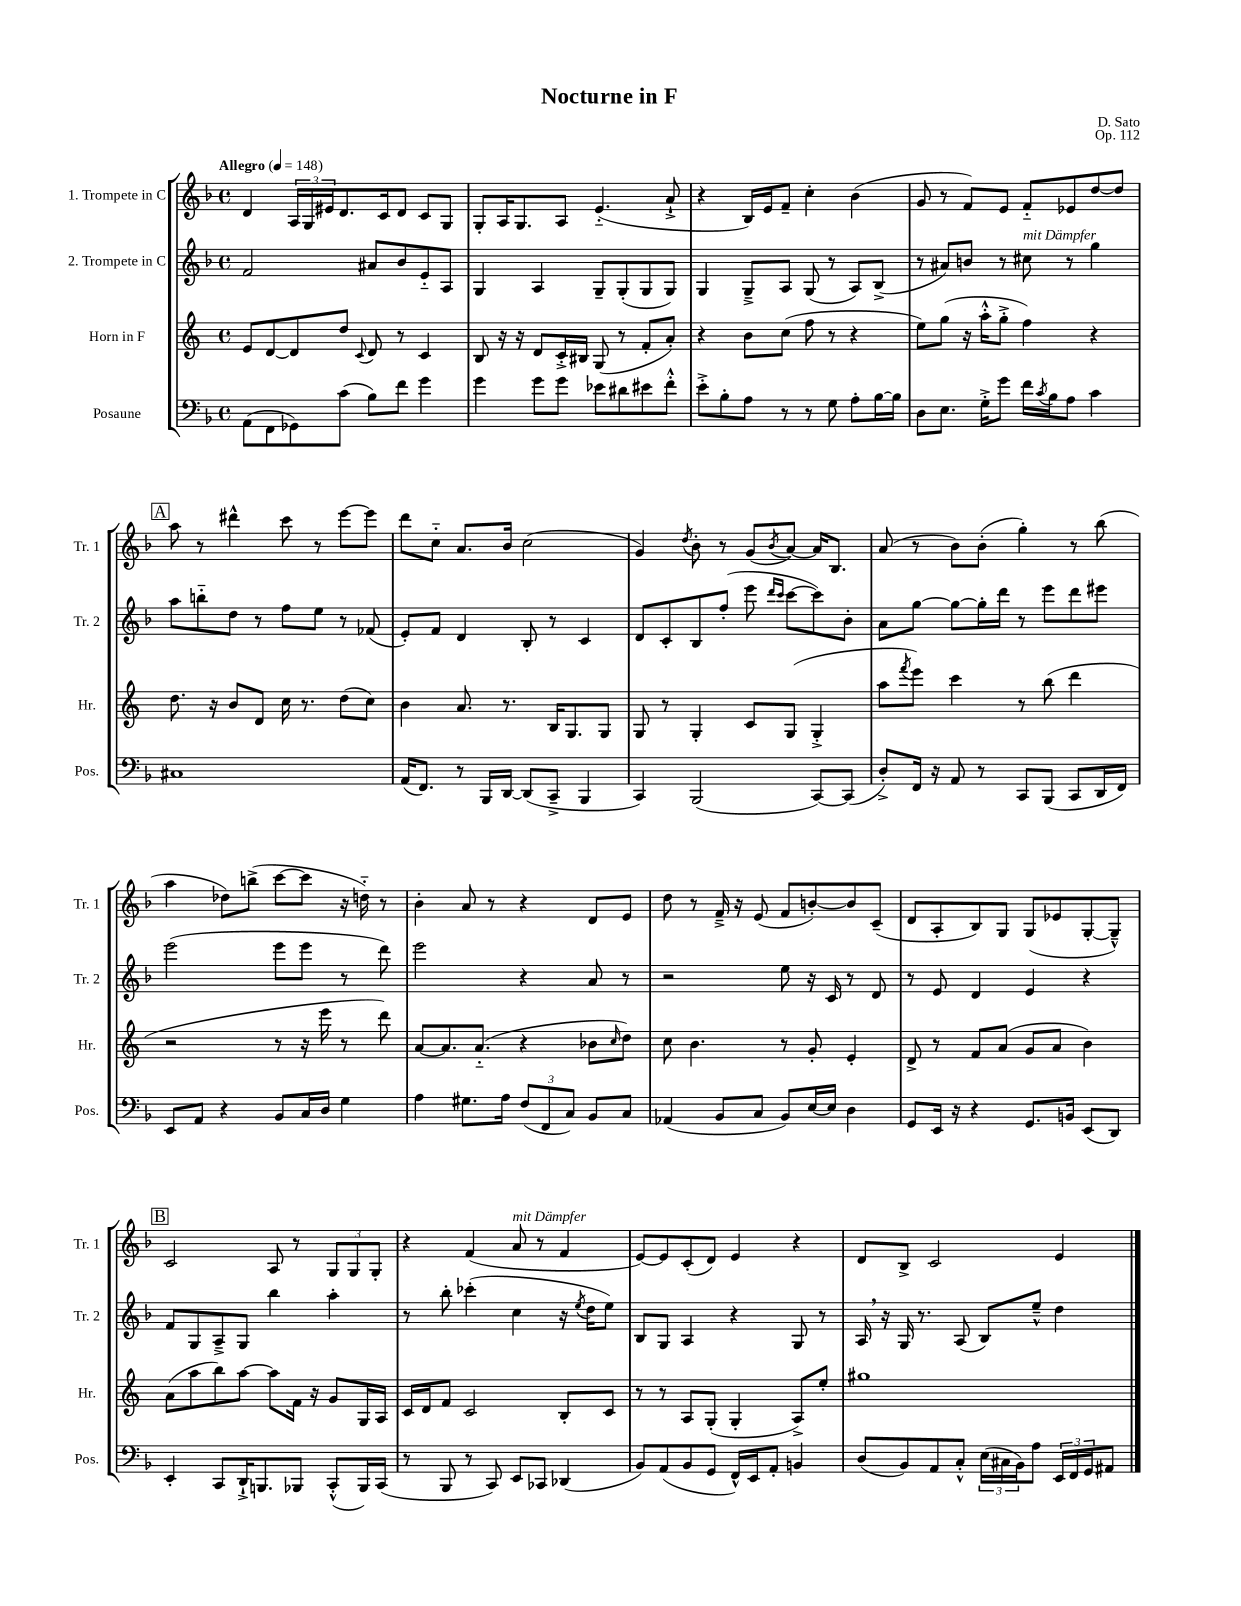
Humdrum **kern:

**kern	**kern	**kern	**kern
*staff4	*staff3	*staff2	*staff1
*clefF4	*clefG2	*clefG2	*clefG2
*k[b-]	*k[]	*k[b-]	*k[b-]
*M4/4	*M4/4	*M4/4	*M4/4
*met(c)	*met(c)	*met(c)	*met(c)
*MM148	*MM148	*MM148	*MM148
(8AA\L	8e/L	2f/	4d/
8FF\	[8d/	.	.
8GG-\)	8d/]	.	24A/LL
.	.	.	24G/
.	.	.	24e#/J
(8c\J	8dd/J	.	8.d/
.	8qqc/	.	.
8B-\L)	8d/	8a#/L	.
.	.	.	16c/k
8f\J	8r	8b-/	8d/J
4g\	4c/	8e'~/	8c/L
.	.	8A/J	8G/J
=	=	=	=
4g\	8B/	4G/	8G'/L
.	16r	.	16A/K
.	16r	.	8.G/
8g\L	8d/L	4A/	.
8g\J	16c'^/L	.	8A/J
.	16B#/JJ	.	.
8e-\L	(8G/	8G~/L	(4.e'~/
8d#\	8r	(8G'/	.
8e#\	8f'/L	8G/	.
8f'^^\J	8a'/J)	8G/J)	8a`^/
=	=	=	=
8e'^\L	4r	4G/	4r
8B-'\	.	.	.
8A\J	8b\L	8G~^/L	16B-/LL)
.	.	.	16e/J
8r	(8cc\J	8A/J	8f~/J
8r	8ff\	(8G/	4cc'\
8G\	8r	8r	.
8A'\L	4r	8A/L)	(4b-\
[16B-\L	.	(8B-^/J	.
16B-\]JJ	.	.	.
=	=	=	=
8D\L	8ee\L)	8r	8g/
8.E\J	(8gg\J	8a#/L)	8r
.	16r	8b/J	8f/L)
16G'^\LK	16aa'^^\LK	.	.
8g\J	8gg'^\J	8r	8e/J
16f\LL	4ff\)	8cc#\	8f'~/L
8qc/	.	.	.
16B-\J	.	.	.
8A\J	.	8r	8e-/
4c\	4r	4gg\	[8dd/
.	.	.	8dd/]J
=	=	=	=
1C#	8.dd\	8aa\L	8aa\
.	.	8bb'~\	8r
.	16r	.	.
.	8b/L	8dd\J	4ddd#^^\
.	8d/J	8r	.
.	16cc\	8ff\L	8ccc\
.	8.r	.	.
.	.	8ee\J	8r
.	(8dd\L	8r	[8eee\L
.	8cc\J)	(8f-/	8eee\]J
=	=	=	=
(16AA/LK	4b\	8e'/L)	8ddd\L
8.FF/J)	.	.	.
.	.	8f/J	8cc'~\J
8r	8.a/	4d/	8.a/L
16BBB-/LL	.	.	.
[16DD/JJ	8.r	.	16b-/Jk
(8DD/]L	.	8B-'/	(2cc\
8CC~^/J	16B/LK	8r	.
.	8.G/	.	.
4BBB-/	.	4c/	.
.	8G/J	.	.
=	=	=	=
4CC/)	8G/	8d/L	4g/)
.	8r	8c'/	.
.	.	.	8qdd/
(2BBB-/	4G'/	8B-/	8b-'\
.	.	(8ff'/J	8r
.	8c/L	8eee\	(8g/L
.	.	16qqddd/LL	.
.	.	16qqccc/JJ	8qb-/
.	(8G/J	[8ccc\L	[8a/J)
[8CC/L)	4G'^/	8ccc\])	16a/]LK
.	.	.	8.B-/J
(8CC/]J	.	8b-'\J	.
=	=	=	=
8D'^/L)	8aa\L	8a\L	(8a/
.	8qfff/	.	.
16FF/Jk	8eee\J)	[8gg\J	8r
16r	.	.	.
8AA/	4ccc\	8gg\_L	8b-\L)
8r	.	16gg'\]L	(8b-'\J
.	.	16ddd\JJ	.
8CC/L	8r	8r	4gg'\)
(8BBB-/J	(8bb\	8eee\L	.
8CC/L	4ddd\	8ddd\	8r
16DD/L	.	8eee#\J	(8bb-\
16FF/JJ)	.	.	.
=	=	=	=
8EE/L	2r	(2eee\	4aa\
8AA/J	.	.	.
4r	.	.	8dd-\L)
.	.	.	(8bb^\J
8BB-/L	8r	8eee\L	[8ccc\L
16C/L	16r	8eee\J	8ccc\]J
16D/JJ	16eee\	.	.
4G\	8r	8r	16r
.	.	.	16dd'~\)
.	8ddd\)	8ddd\)	8r
=	=	=	=
4A\	[8a/L	2eee\	4b-'\
.	8.a/]	.	.
8.G#\L	.	.	8a/
.	(8.a'~/J	.	.
.	.	.	8r
16A\Jk	.	.	.
(12F/L	4r	4r	4r
12FF/	.	.	.
12C/J)	.	.	.
8BB-/L	8b-\L	8a/	8d/L
.	16qqcc/	.	.
8C/J	8dd\J)	8r	8e/J
=	=	=	=
(4AA-/	8cc\	2r	8dd\
.	4.b\	.	8r
8BB-/L	.	.	16f~^/
.	.	.	16r
8C/J	.	.	(8e/
8BB-/L)	8r	8ee\	8f/L
[16E/L	8g'/	16r	[8b'/)
16E/]JJ	.	16c/	.
4D\	4e'/	8r	8b/]
.	.	8d/	(8c~/J
=	=	=	=
8GG/L	8d^/	8r	8d/L
16EE/Jk	8r	8e/	8A'/
16r	.	.	.
4r	8f/L	4d/	8B-/)
.	(8a/J	.	8G/J
8.GG/L	8g/L	4e/	(8G/L
.	8a/J	.	8e-/
16BB/Jk	.	.	.
(8EE/L	4b\)	4r	[8G'/
8DD/J)	.	.	8G~^^/]J)
=	=	=	=
4EE'/	(8a\L	8f/L	2c/
.	8aa\	8G/	.
8CC/L	8bb\)	8A~^/	.
16DD`^/K	[8aa\J	8G/J	.
8.BBB/	.	.	.
.	8aa\]L	4bb-\	8A/
8BBB-/J	16f\Jk	.	8r
.	16r	.	.
(8CC'^^/L	8g/L	4aa'\	12G/L
.	.	.	12G/
16BBB-/L)	16G/L	.	.
.	.	.	12G'/J
(16CC/JJ	16A/JJ	.	.
=	=	=	=
8r	16c/LL	8r	4r
.	16d/J	.	.
8BBB-/	8f/J	8bb-'\	.
8r	2c/	(4ccc-'\	(4f/
8CC/)	.	.	.
8EE/L	.	4cc\	8a/
8CC-/J	.	.	8r
(4DD-/	8B'/L	16r	4f/
.	.	8qee/	.
.	.	16dd\LK	.
.	8c/J	8ee\J)	.
=	=	=	=
8BB-/L)	8r	8B-/L	[8e/L)
(8AA/	8r	8G/J	8e/]
8BB-/	8A/L	4A/	(8c'/
8GG/J	(8G'/J	.	8d/J)
16FF^^/LL)	4G'/	4r	4e/
16EE/J	.	.	.
8AA'/J	.	.	.
4BB/	8A^/L)	8G/	4r
.	8ee'/J	8r	.
=	=	=	=
(8D/L	1gg#	16A/	8d/L
.	.	16r	.
8BB-/)	.	16G/	8B-^/J
.	.	8.r	.
8AA/	.	.	2c/
8C'^^/J	.	(8A/	.
(24E\LL	.	8B-/L)	.
24C#\	.	.	.
24BB-\J)	.	.	.
8A\J	.	8ee~^^/J	.
24EE/LL	.	4dd\	4e/
24FF/	.	.	.
24GG/J	.	.	.
8AA#/J	.	.	.
==	==	==	==
*-	*-	*-	*-
